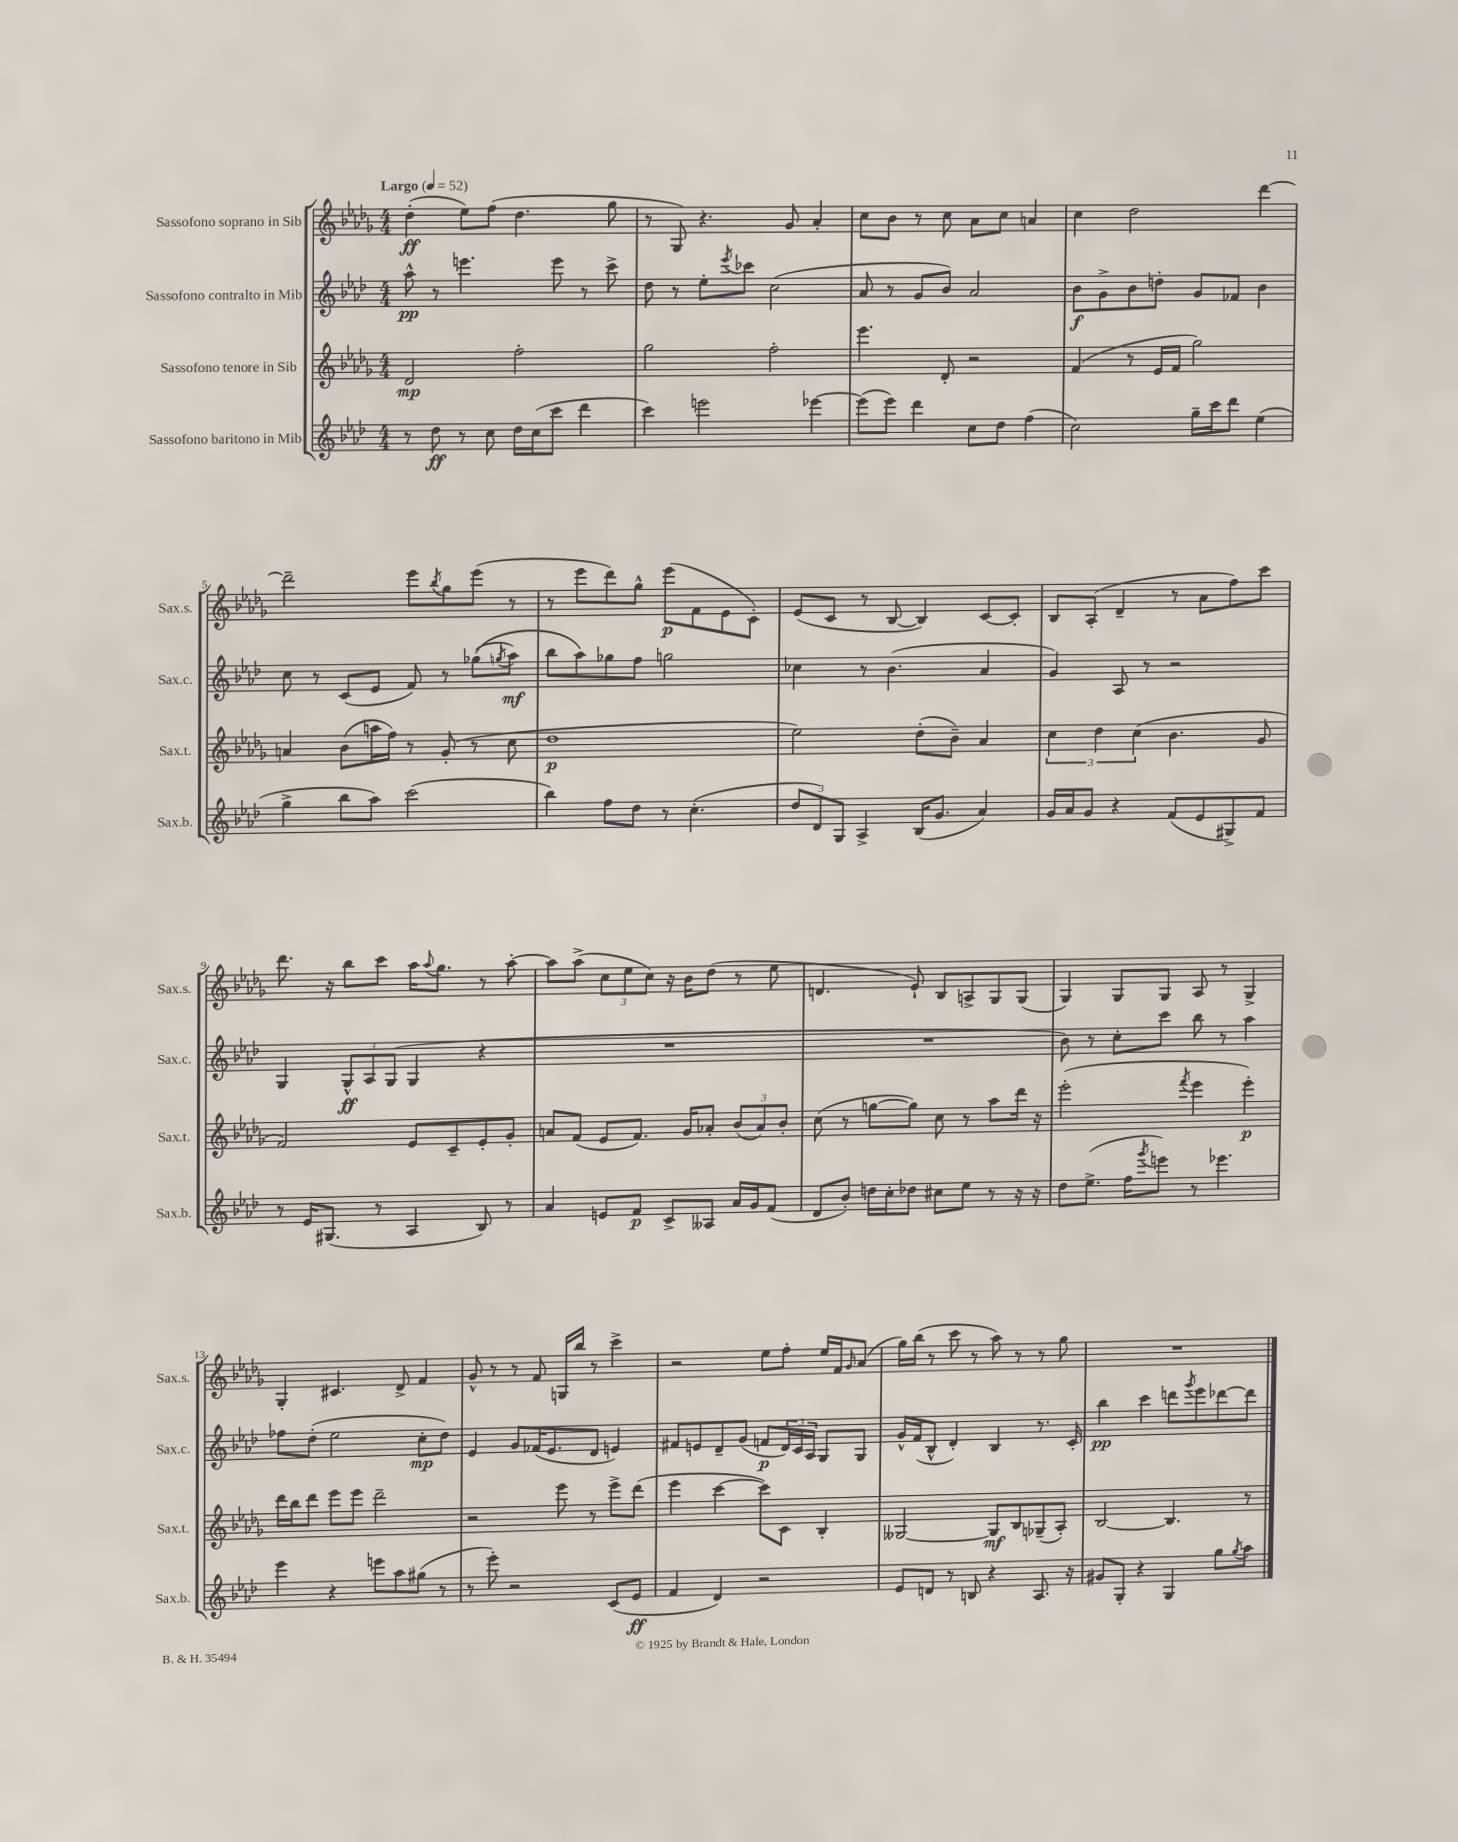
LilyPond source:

<<
\new StaffGroup <<
\new Staff = "s0" \with { instrumentName = "Sassofono soprano in Sib" shortInstrumentName = "Sax.s." } {
    \clef treble \key des \major \numericTimeSignature \time 4/4 \tempo "Largo" 4 = 52
    des''4-.\ff( ees''8) f''8( des''4. ges''8 |
    r8 ges8) r4. ges'8 aes'4-. |
    c''8 bes'8 r8 c''8 aes'8 c''8 a'4 |
    c''4 des''2 des'''4~ |
    des'''2-- ees'''8 \acciaccatura { bes''8 } ges''8 ees'''8( r8 |
    r8 ees'''8 des'''8) ges''8-^ ees'''8\p( f'8 ees'8 c'8-.) |
    ees'8( c'8 r8 bes8~ bes4) c'8~ c'8-. |
    bes8 aes8-.( des'4-- r8 aes'8 f''8) c'''8 |
    des'''8. r16 bes''8 c'''8 aes''16 \appoggiatura { aes''8 } ges''8. r8 aes''8~-. |
    aes''8 aes''8->( \tuplet 3/2 { c''8 ees''8 c''8) } r16 bes'16 des''8( r8 ees''8 |
    d'4. ees'8-!) bes8 a8-> ges8 ges8( |
    ges4) ges8 ges8 aes8 r8 ges4-> |
    ges4-. cis'4. des'8-> f'4 |
    ges'8-^ r8 r8 f'8 g16 bes''16 r8 c'''4-> |
    r2 ees''8 f''8-. ees''16 f'16 \grace { ges'16 } aes'8( |
    ges''16) bes''16( r8 c'''8 r8 aes''8) r8 r8 ges''8 |
    R1 \bar "|." |
}
\new Staff = "s1" \with { instrumentName = "Sassofono contralto in Mib" shortInstrumentName = "Sax.c." } {
    \clef treble \key aes \major \numericTimeSignature \time 4/4
    aes''8-^\pp r8 e'''4. e'''8 r8 c'''8-> |
    des''8 r8 ees''8-. \acciaccatura { ees'''8 } ces'''8 c''2( |
    aes'8 r8 g'8 bes'8) aes'2 |
    bes'8\f g'8-> bes'8 d''8-. g'8 fes'8 bes'4 |
    c''8 r8 c'8( ees'8 f'8) r8 ges''8(\( \acciaccatura { g''8 } aes''8\mf) |
    bes''8 aes''8\) ges''8 f''8 g''2 |
    ces''4 r8 bes'4.( aes'4 |
    g'4) aes8 r8 r2 |
    g4 \tuplet 3/2 { g8-^\ff aes8 g8( } g4 r4 |
    R1 |
    R1 |
    bes'8) r8 c''8-. c'''8 bes''8 r8 aes''4 |
    fes''8 des''8-.( ees''2 c''8-.\mp des''8) |
    ees'4 g'8 fes'16( ees'8. des'8 e'4) |
    fis'8 e'8 des'8-- g'8( f'8\p \tuplet 3/2 { des'16) c'16 aes16 } g8 g8 |
    g'16-^ f'16( bes8-^ des'4-.) bes4 r8. c'16-. |
    bes''4\pp c'''4 d'''8 \acciaccatura { g'''8 } ees'''8 des'''8~ des'''8 \bar "|." |
}
\new Staff = "s2" \with { instrumentName = "Sassofono tenore in Sib" shortInstrumentName = "Sax.t." } {
    \clef treble \key des \major \numericTimeSignature \time 4/4
    des'2\mp f''2-. |
    ges''2 f''2-. |
    ees'''4. des'8-. r2 |
    f'4( r8 ees'16 f'16 ges''2) |
    a'4 bes'8( a''16 f''16) r8 ges'8-.( r8 c''8 |
    des''1\p |
    ees''2) des''8-.( bes'8--) aes'4 |
    \tuplet 3/2 { c''4 des''4 c''4( } bes'4. ges'8 |
    f'2) ees'8 c'8-- ees'8-. ges'8-. |
    a'8 f'8( ees'8 f'8.) ges'16 aes'8-. \tuplet 3/2 { bes'8( aes'8) bes'8-. } |
    c''8( r8 g''8~ g''8) c''8 r8 aes''8 des'''16 r16 |
    ees'''2-.( \acciaccatura { f'''8 } ees'''4 ees'''4-.\p) |
    des'''16 bes''16 des'''8 ees'''8 ees'''8 des'''2-- |
    r2 ees'''8 r8 ees'''8-> des'''8( |
    ees'''4 c'''4~ c'''8) c'8 bes4-. |
    geses2~ geses8\mf bes8 ges8--( aes8-.) |
    bes2~ bes4. r8 \bar "|." |
}
\new Staff = "s3" \with { instrumentName = "Sassofono baritono in Mib" shortInstrumentName = "Sax.b." } {
    \clef treble \key aes \major \numericTimeSignature \time 4/4
    r8 des''8\ff r8 c''8 des''16 c''16( c'''8 des'''4 |
    c'''4) e'''2 ees'''4~ |
    ees'''8( ees'''8) des'''4 c''8 des''8 f''4( |
    c''2) g''16-- c'''16 des'''8 ees''4( |
    g''4-> bes''8 aes''8) c'''2( |
    bes''4) f''8 des''8 r8 c''4.-.( |
    \tuplet 3/2 { des''8 des'8) g8 } aes4-> bes16( g'8. aes'4) |
    g'16 aes'16 g'8 r4 f'8( ees'8 gis8->) f'8 |
    r8 ees'16 gis8.( r8 aes4 bes8) r8 |
    aes'4 e'8 f'8\p c'8-> aeses8 aes'16 g'16 f'8( |
    des'8 bes'8-.) d''16 c''16-. des''8 cis''8 ees''8 r8 r16 r16 |
    des''8 ees''8.->( f''16 \acciaccatura { g'''8 } e'''8) r8 ees'''4. |
    ees'''4 r4 e'''8 aes''8 gis''8( r8 |
    r8 ees'''8-.) r2 c'8( ees'8\ff |
    f'4 des'4) r2 |
    ees'8 d'8 r8 b8 r4 aes8. r16 |
    gis'8 g8-. r4 g4 g''8 \acciaccatura { g''8 } aes''8 \bar "|." |
}
>>
>>
